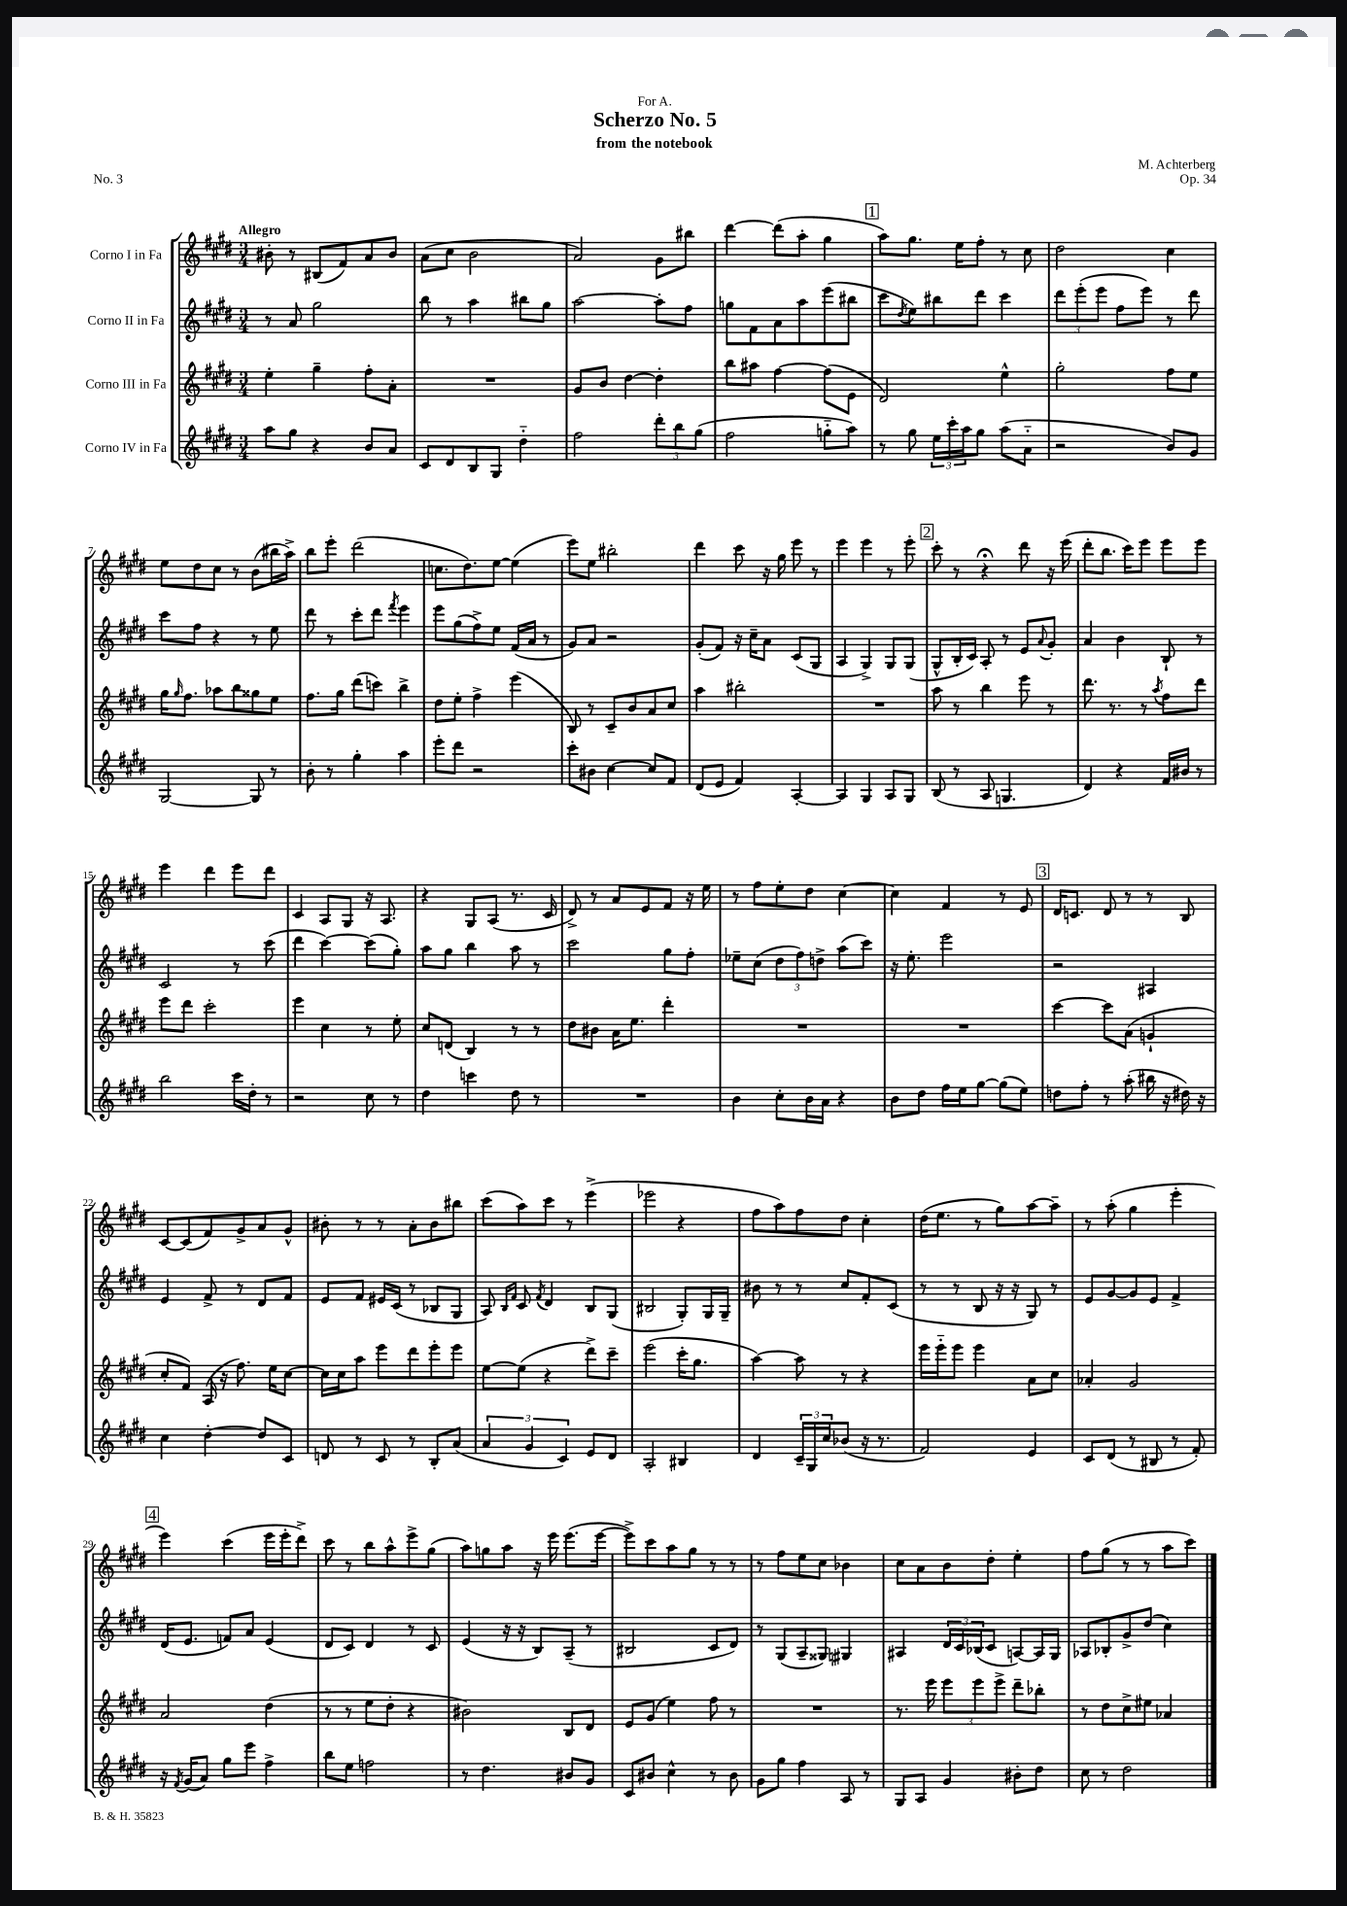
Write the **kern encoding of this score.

**kern	**kern	**kern	**kern
*staff4	*staff3	*staff2	*staff1
*clefG2	*clefG2	*clefG2	*clefG2
*k[f#c#g#d#]	*k[f#c#g#d#]	*k[f#c#g#d#]	*k[f#c#g#d#]
*M3/4	*M3/4	*M3/4	*M3/4
8aa	4ee'	8r	8b#'
8gg#	.	8a	8r
4r	4gg#~	2gg#	(8B#
.	.	.	8f#)
8b	8ff#'	.	8a
8a	8a'	.	8b#
=	=	=	=
8c#	2.r	8bb	(8a
8d#	.	8r	8cc#
8B	.	4aa	2b
8G#	.	.	.
4dd#'~	.	8bb#	.
.	.	8gg#	.
=	=	=	=
2ff#	8g#	[2aa	2a)
.	8b	.	.
.	[4dd#	.	.
12ddd#'	4dd#']	8aa']	8g#
12bb	.	.	.
.	.	8ff#	8bb#
(12gg#	.	.	.
=	=	=	=
2ff#	8bb	8gg	[4ddd#
.	8aa#	8f#	.
.	[4ff#	8a	(8ddd#]
.	.	8aa	8aa'
8gg'~	(8ff#]	(8eee	4gg#
8aa)	8e	8bb#	.
=	=	=	=
8r	2d#)	8ccc#	8aa)
.	.	8qdd#	.
8gg#	.	8ee)	8.gg#
24ee	.	8bb#	.
24ccc#'	.	.	.
.	.	.	16ee
24aa	.	.	.
8gg#	.	8ddd#	8ff#'
(8aa	4ee^^	4ccc#	8r
8a'~	.	.	8cc#
=	=	=	=
2r	2gg#'	12ddd#	2dd#
.	.	(12eee'	.
.	.	12eee	.
.	.	8ff#	.
.	.	8eee)	.
8b)	8ff#	8r	4cc#
8g#	8ee	8ddd#	.
=	=	=	=
[2G#	16gg#	8ccc#	8ee
.	16qqgg#	.	.
.	8.ff#	.	.
.	.	8ff#	8dd#
.	8aa-	4r	8cc#
.	8bb	.	8r
8G#]	8gg##	8r	(8b
8r	8ee	8ee	16bb#
.	.	.	16aa^)
=	=	=	=
8b'	8.ff#	8ddd#	8bb
8r	.	8r	8eee'
.	16gg#	.	.
4gg#'	(8ddd#	8ccc#'	(2ddd#
.	8ccc)	8ddd#	.
.	.	8qfff#	.
4aa	4bb^	4eee	.
=	=	=	=
8eee'	8dd#	8eee	8.cc
8ddd#	8ee'	(8gg#	.
.	.	.	8.dd#)
2r	4ff#^	8ff#^)	.
.	.	8ee	[8ee
.	(4eee	(16f#	(4ee]
.	.	16a	.
.	.	8r	.
=	=	=	=
8ccc#'	8B)	8g#)	8eee)
8b#	8r	8a	8ee
[4cc#	8c#~	2r	2bb#'
.	8b	.	.
8cc#]	8a	.	.
8f#	8cc#	.	.
=	=	=	=
(8d#	4aa	(8g#'	4ddd#
8e	.	8f#)	.
4f#)	2bb#'	16r	8ccc#
.	.	16cc#~	.
.	.	8a	16r
.	.	.	16gg#
[4A'	.	(8c#	8eee
.	.	8G#	8r
=	=	=	=
4A]	2.r	4A	4eee
4G#	.	4G#^)	4eee
8A	.	8G#	8r
8G#	.	(8G#	8eee'
=	=	=	=
(8B	8aa	8G#^^	8ccc#'
8r	8r	16B'	8r
.	.	16c#)	.
8A	4bb	8A'	4r;
4.G	.	8r	.
.	8eee	8e	8ddd#
.	.	8qqa	.
.	8r	8g#'	16r
.	.	.	(16eee
=	=	=	=
4d#)	8.ddd#	4a	8ddd#'
.	.	.	8.bb
.	8.r	.	.
4r	.	4b	.
.	.	.	16ccc#)
.	8r	.	8eee
.	8qaa	.	.
16f#	8ff#	8B`	8eee
16b#	.	.	.
8r	8ddd#	8r	8eee
=	=	=	=
2bb	8eee	2c#	4eee
.	8ddd#	.	.
.	2ccc#'	.	4ddd#
16ccc#	.	8r	8eee
16dd#'	.	.	.
8r	.	(8ccc#	8ddd#
=	=	=	=
2r	4eee	4ddd#	4c#
.	4cc#	[4ccc#)	8A
.	.	.	8G#
8cc#	8r	(8ccc#]	16r
.	.	.	8.A
8r	8ee'	8gg#')	.
=	=	=	=
4dd#	8cc#	8aa	4r
.	(8d	8gg#	.
4ccc	4B)	4bb	8G#
.	.	.	(8A
8dd#	8r	8aa	8.r
8r	8r	8r	.
.	.	.	16c#
=	=	=	=
2.r	8dd#	2ccc#	8d#^)
.	8b#	.	8r
.	16a	.	8a
.	8.ee	.	.
.	.	.	8e
.	4ddd#'	8gg#	8f#
.	.	8ff#'	16r
.	.	.	16ee
=	=	=	=
4b	2.r	8ee-~	8r
.	.	(8cc#	8ff#
8cc#'	.	12dd#	8ee'
.	.	12ff#)	.
16b	.	.	8dd#
.	.	12dd^	.
16a	.	.	.
4r	.	(8aa	[4cc#
.	.	8ccc#)	.
=	=	=	=
8b	2.r	16r	4cc#]
.	.	8.ee'	.
8dd#	.	.	.
16ff#	.	2eee	4f#
16ee	.	.	.
[8gg#	.	.	.
(8gg#]	.	.	8r
8ee)	.	.	8e
=	=	=	=
8dd	[4ccc#	2r	16d#
.	.	.	8.c
8ff#'	.	.	.
8r	8ccc#]	.	8d#
(8aa'	(8a	.	8r
16bb#	4g`	4A#	8r
16r	.	.	.
16dd#)	.	.	8B
16r	.	.	.
=	=	=	=
4cc#	8cc#'	4e	[8c#
.	8f#)	.	(8c#]
[4dd#'	(16A	8f#^	8f#)
.	16r	.	.
.	8.ff#)	8r	8g#^
8dd#]	.	8d#	8a
.	16ee	.	.
8c#	[8cc#	8f#	8g#^^
=	=	=	=
8d	16cc#]	8e	8b#'
.	16cc#	.	.
8r	8aa	8f#	8r
8c#	8eee	16e#	8r
.	.	(16c#	.
8r	8ddd#	8r	8a'
8B'	8eee'	8B-	8b#
(8a	8eee	8G#	8bb#
=	=	=	=
6a	[8ee	8A)	(8ccc#
.	.	16qqB	.
.	.	16qqf#	.
.	(8ee]	8c#	8aa)
6g#	.	.	.
.	.	8qf#	.
.	4r	4d#	8ccc#
6c#)	.	.	.
.	.	.	8r
8e	8ddd#^)	8B	(4eee^
8d#	8ccc#~	(8G#	.
=	=	=	=
2A'	(2eee	2B#	2eee-
4B#	16ccc#'	8G#')	4r
.	8.gg#	.	.
.	.	16G#	.
.	.	16G#~	.
=	=	=	=
4d#	[4aa)	8b#	8ff#
.	.	8r	8aa)
24c#~	8aa]	8r	8ff#
24G#	.	.	.
24cc#	.	.	.
(8b-	8r	8cc#	8dd#
16r	4r	8f#'	4cc#'
8.r	.	.	.
.	.	(8c#	.
=	=	=	=
2f#)	16eee	8r	(16dd#
.	16eee'~	.	8.ee
.	8eee	8r	.
.	4eee	8B	8r
.	.	16r	8gg#)
.	.	16r	.
4e	8a	8G#)	[8aa
.	8cc#	8r	8aa~]
=	=	=	=
8c#	4a-'	8e	8r
(8d#	.	[8g#	(8aa'
8r	2g#	8g#]	4gg#
8B#	.	8e	.
8r	.	4f#^	4eee'
8f#')	.	.	.
=	=	=	=
16r	2a	(16d#	4eee)
8qf#	.	.	.
(16g#	.	8.e	.
8a)	.	.	.
8gg#	.	8f)	(4ccc#
8eee	.	8a	.
4ff#^	(4dd#	(4e	16eee
.	.	.	16eee'
.	.	.	8ddd#^)
=	=	=	=
8bb	8r	8d#	8ccc#
8ee	8r	8c#)	8r
2ff	8ee	4d#	8bb
.	8dd#'	.	8aa^^
.	4r	8r	8eee^
.	.	8c#	(8gg#
=	=	=	=
8r	2b#)	(4e	8aa)
4.dd#	.	.	8gg
.	.	16r	8aa
.	.	16r	.
.	.	8B)	16r
.	.	.	16eee
8b#	8B	(8A~	(8.eee
8g#	8d#	8r	.
.	.	.	[16eee
=	=	=	=
8c#	8e	2B#	8eee^])
8b#	(8g#	.	8ccc#
4cc#^^	4ee)	.	8aa
.	.	.	8gg#
8r	8ff#	8c#	8r
8b#	8r	8d#)	8r
=	=	=	=
8g#	2.r	8r	8r
8gg#	.	(8G#	8ff#
4ff#	.	8A~	8ee
.	.	8G##)	8cc#
8A	.	4G#	4b-
8r	.	.	.
=	=	=	=
8G#	8.r	4A#	8cc#
8A	.	.	8a
.	16eee	.	.
4g#	12eee	24d#	8b
.	.	24c#	.
.	12eee	(24B-	.
.	.	8c#	8dd#'
.	12eee^	.	.
8b#'	8ddd#~	[8A)	4ee'
8dd#	8bb-'	16A]	.
.	.	16G#	.
=	=	=	=
8cc#	8r	8A-	8ff#
8r	8dd#	8B-'	(8gg#
2dd#	8cc#^	8g#^	8r
.	8ee#	(8dd#	8r
.	4a-	4cc#)	8aa
.	.	.	8ccc#)
==	==	==	==
*-	*-	*-	*-
